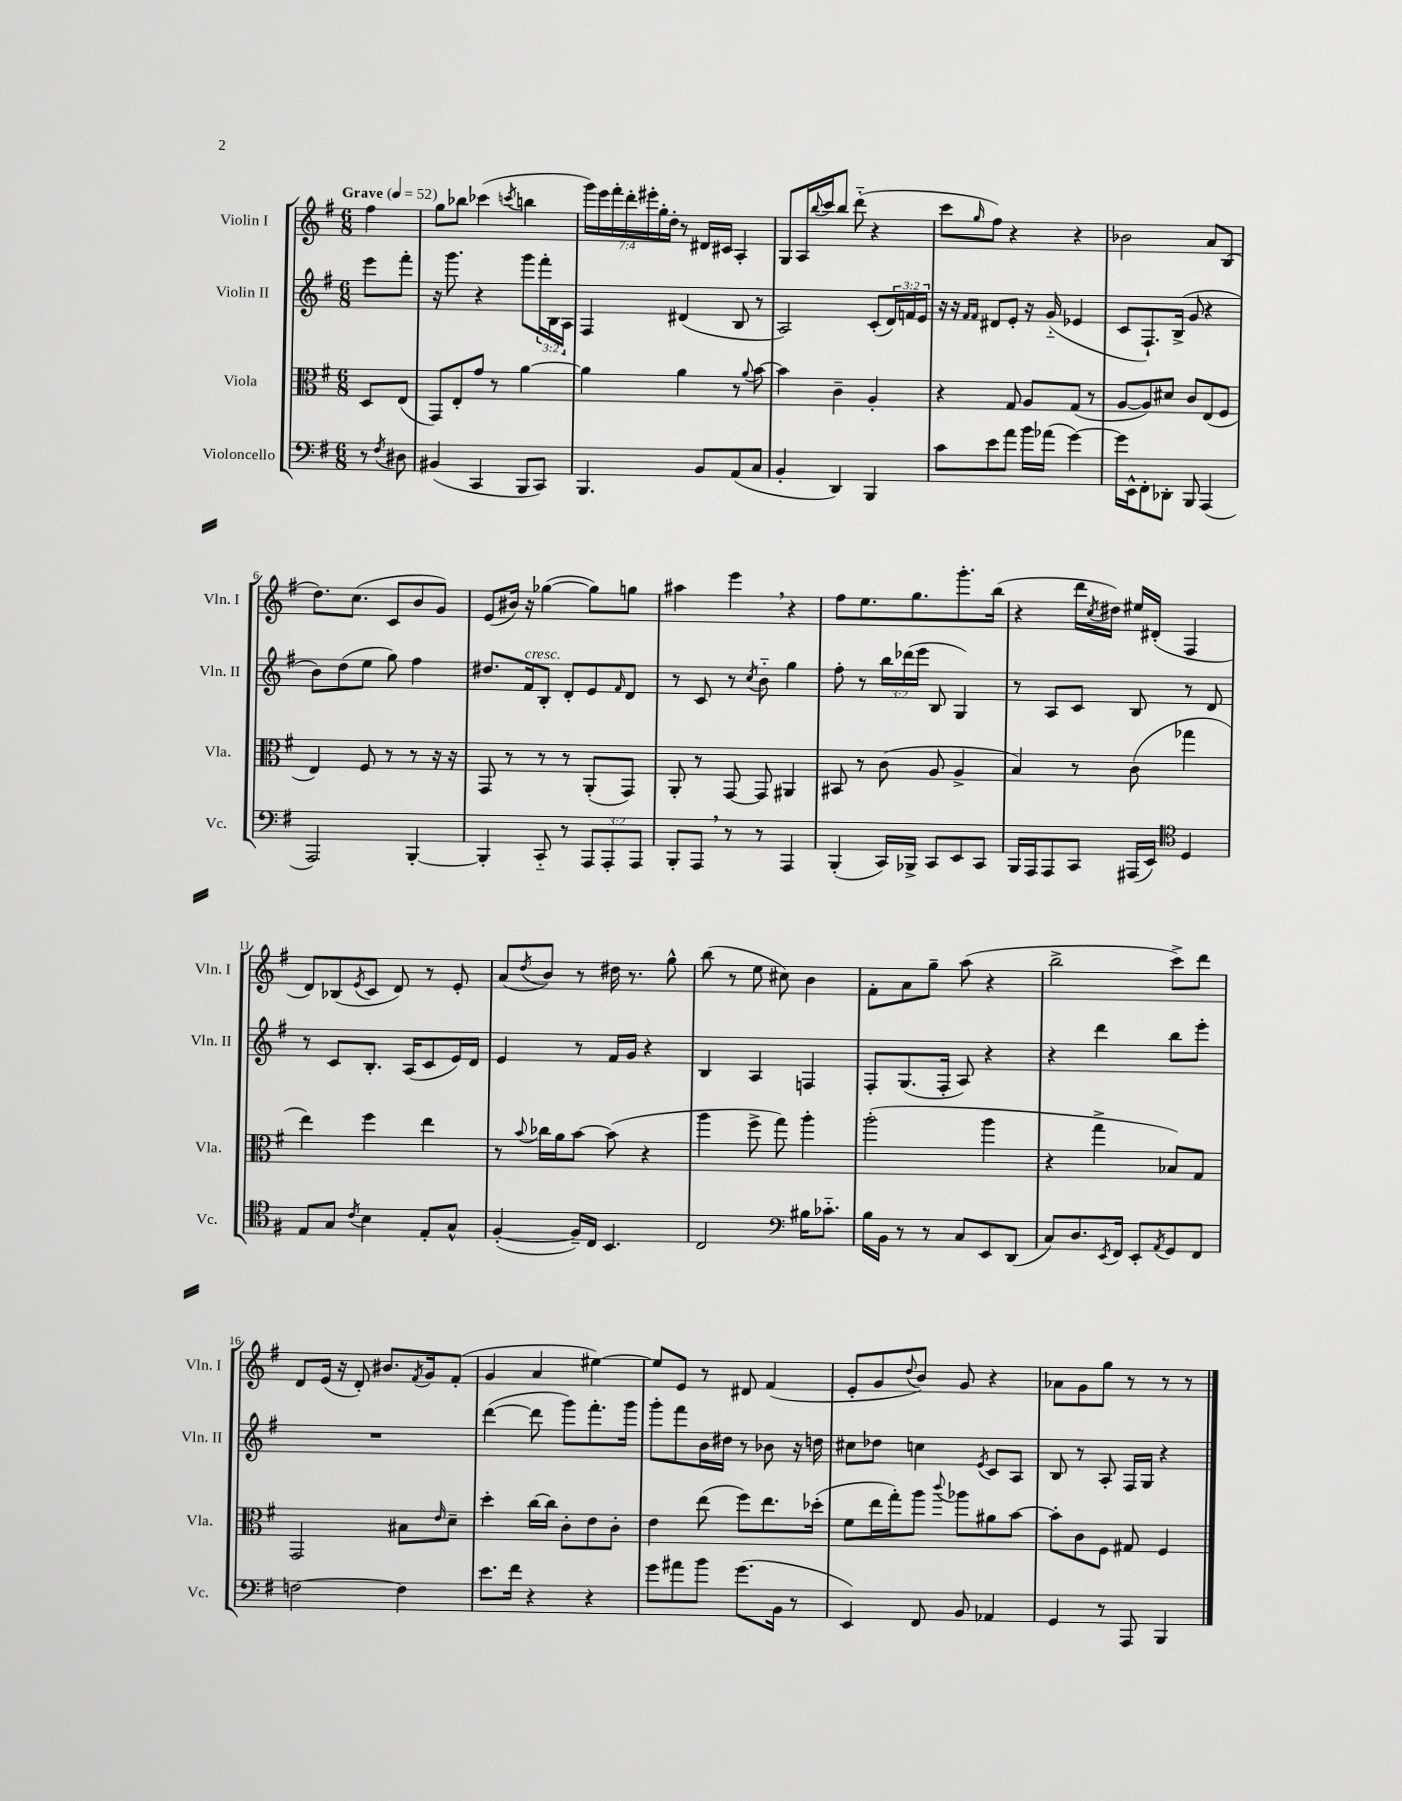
<<
\new StaffGroup <<
\new Staff = "s0" \with { instrumentName = "Violin I" shortInstrumentName = "Vln. I" } {
    \clef treble \key g \major \numericTimeSignature \time 6/8 \override Staff.TupletNumber.text = #tuplet-number::calc-fraction-text \partial 4 \tempo "Grave" 4 = 52
    fis''4 |
    g''8 bes''8 ces'''4( \acciaccatura { c'''8 } b''4 |
    \tuplet 7/4 { g'''16) e'''16 fis'''16-. d'''16-. eis'''16-. g''16-. d''16-. } r8 dis'16 cis'16 a4-. |
    g8 a16 \appoggiatura { b''8 } c'''16 b''8 d'''8-_( r4 |
    c'''8 \grace { g''16 } fis''8) r4 r4 |
    bes'2 a'8 b8( |
    d''8.) c''8.( c'8 b'8 g'8) |
    e'8( bis'16) r16 ges''4~( ges''8) g''8 |
    ais''4 e'''4 \breathe r4 |
    fis''8 e''8. g''8. g'''8.-. b''16( |
    r4 d'''16 \acciaccatura { c''8 } dis''16) eis''16 dis'16-.( fis4 |
    d'8) bes8( \acciaccatura { e'8 } c'8 d'8) r8 e'8-. |
    a'8( \acciaccatura { d''8 } b'8) r8 dis''16 r8. g''8-^ |
    b''8( r8 e''8 cis''8) b'4 |
    fis'8-. a'8 g''8-- a''8( r4 |
    b''2-> c'''8->) d'''8 |
    d'8 e'16( r16 d'8-.) bis'8. \acciaccatura { fis'8 } g'16 fis'8-.( |
    g'4 a'4 eis''4~) |
    eis''8 e'8 r8 dis'8 fis'4( |
    e'8-. g'8 \appoggiatura { d''8 } b'8) g'8 r4 |
    aes'8 g'8 g''8 r8 r8 r8 \bar "|." |
}
\new Staff = "s1" \with { instrumentName = "Violin II" shortInstrumentName = "Vln. II" } {
    \clef treble \key g \major \numericTimeSignature \time 6/8 \override Staff.TupletNumber.text = #tuplet-number::calc-fraction-text \partial 4
    e'''8 fis'''8-. |
    r16 g'''8. r4 g'''8 \tuplet 3/2 { fis'''16-. b16 a16 } |
    fis4 dis'4( b8 r8 |
    a2) c'8-.( \tuplet 3/2 { d'16) f'16 e'16 } |
    r16 r16 \grace { fis'16 fis'16 } dis'8 e'8-. r16 g'16-_( ees'4 |
    c'8 fis8.-!) b16->( g'8 r4 |
    b'8) d''8( e''8 g''8) fis''4 |
    dis''8. fis'16^\markup { \italic "cresc." } b8-. d'8-. e'8 \grace { fis'16 } d'8 |
    r8 c'8 r8 \acciaccatura { c''8 } b'8-_ g''4 |
    fis''8-. r8 \tuplet 3/2 { b''16 des'''16( e'''16 } b8 g4) |
    r8 a8 c'8 b8 r8 d'8 |
    r8 c'8 b8.-. a16( c'8 e'16) d'16 |
    e'4 r8 fis'16 g'16 r4 |
    b4 a4 f4 |
    fis8-. g8.( fis16-. a8) r4 |
    r4 d'''4 b''8 e'''8-. |
    R2. |
    d'''4~( d'''8 g'''8) fis'''8.-. g'''16 |
    g'''8-. fis'''8 b'16 dis''16 r8 bes'8 r16 d''16 |
    cis''8 des''8 c''4 \acciaccatura { e'8 } c'8 a8 |
    b8 r8 a8-. fis16 g16 r4 \bar "|." |
}
\new Staff = "s2" \with { instrumentName = "Viola" shortInstrumentName = "Vla." } {
    \clef alto \key g \major \numericTimeSignature \time 6/8 \partial 4
    d8 e8( |
    g,8) e8-. g'8 r8 a'4~ |
    a'4 a'4 r8 \appoggiatura { a'8 } b'8~ |
    b'4 c'4-- a4-. |
    r4 g8 a8 g8( r8 |
    a8~ a8) dis'8 c'8 e8( fis8 |
    e4) fis8 r8 r8 r16 r16 |
    g,8 r8 r8 r8 a,8-.( g,8) |
    a,8-. r8 g,8~ g,8 ais,4 |
    bis,8 r8 c'8( a8 a4-> |
    b4) r8 c'8( ges''4 |
    e''4) fis''4 e''4 |
    r8 \appoggiatura { b'8 } ces''16 a'16 b'8~ b'8( r4 |
    a''4 fis''8-> g''8) a''4-. |
    a''2-.( a''4 |
    r4 g''4-> bes8) g8 |
    g,2 bis8 \grace { e'16 } d'8-- |
    d''4-. c''16~ c''16 c'8-. e'8 c'8-. |
    e'4 e''8( fis''8) e''8. des''16-.( |
    fis'8 e''16 g''16-.) a''8 \appoggiatura { c'''8 } aes''8 ais'8 b'8~ |
    b'8-. c'8 fis8 gis8 fis4 \bar "|." |
}
\new Staff = "s3" \with { instrumentName = "Violoncello" shortInstrumentName = "Vc." } {
    \clef bass \key g \major \numericTimeSignature \time 6/8 \override Staff.TupletNumber.text = #tuplet-number::calc-fraction-text \partial 4
    r8 \acciaccatura { fis8 } dis8 |
    bis,4( c,4 b,,8 c,8) |
    b,,4. b,8 a,8( c8 |
    b,4-. d,4) b,,4 |
    c'8 e'8 a'8 b'16 aes'16( g'4~) |
    g'16 e,16-^ fis,8-. des,8-. b,,8 a,,4( |
    a,,2) b,,4~-. |
    b,,4-. c,8-_ r8 \tuplet 3/2 { a,,8 a,,8-. a,,8 } |
    b,,8-. a,,8 \breathe r8 r8 a,,4 |
    b,,4-.( c,16) bes,,16-> c,8 e,8 c,8 |
    b,,16 a,,16 a,,8 c,8 ais,,16( e,16) \clef tenor d4 |
    e8 g8 \acciaccatura { c'8 } b4 e8-. g8-^ |
    fis4~-.( fis16--) c16 b,4. |
    c2 \clef bass bis16 ces'8.-_ |
    b16 b,16 r8 r8 c8 e,8 d,8( |
    c8) d8. \acciaccatura { e,8 } fis,16 e,8-. \acciaccatura { a,8 } g,8 fis,8 |
    f2~ f4 |
    e'8. fis'16 r4 r4 |
    g'8 ais'8 b'8 g'8.( b,16 r8 |
    e,4) fis,8 b,8 aes,4 |
    g,4 r8 a,,8 b,,4 \bar "|." |
}
>>
>>
